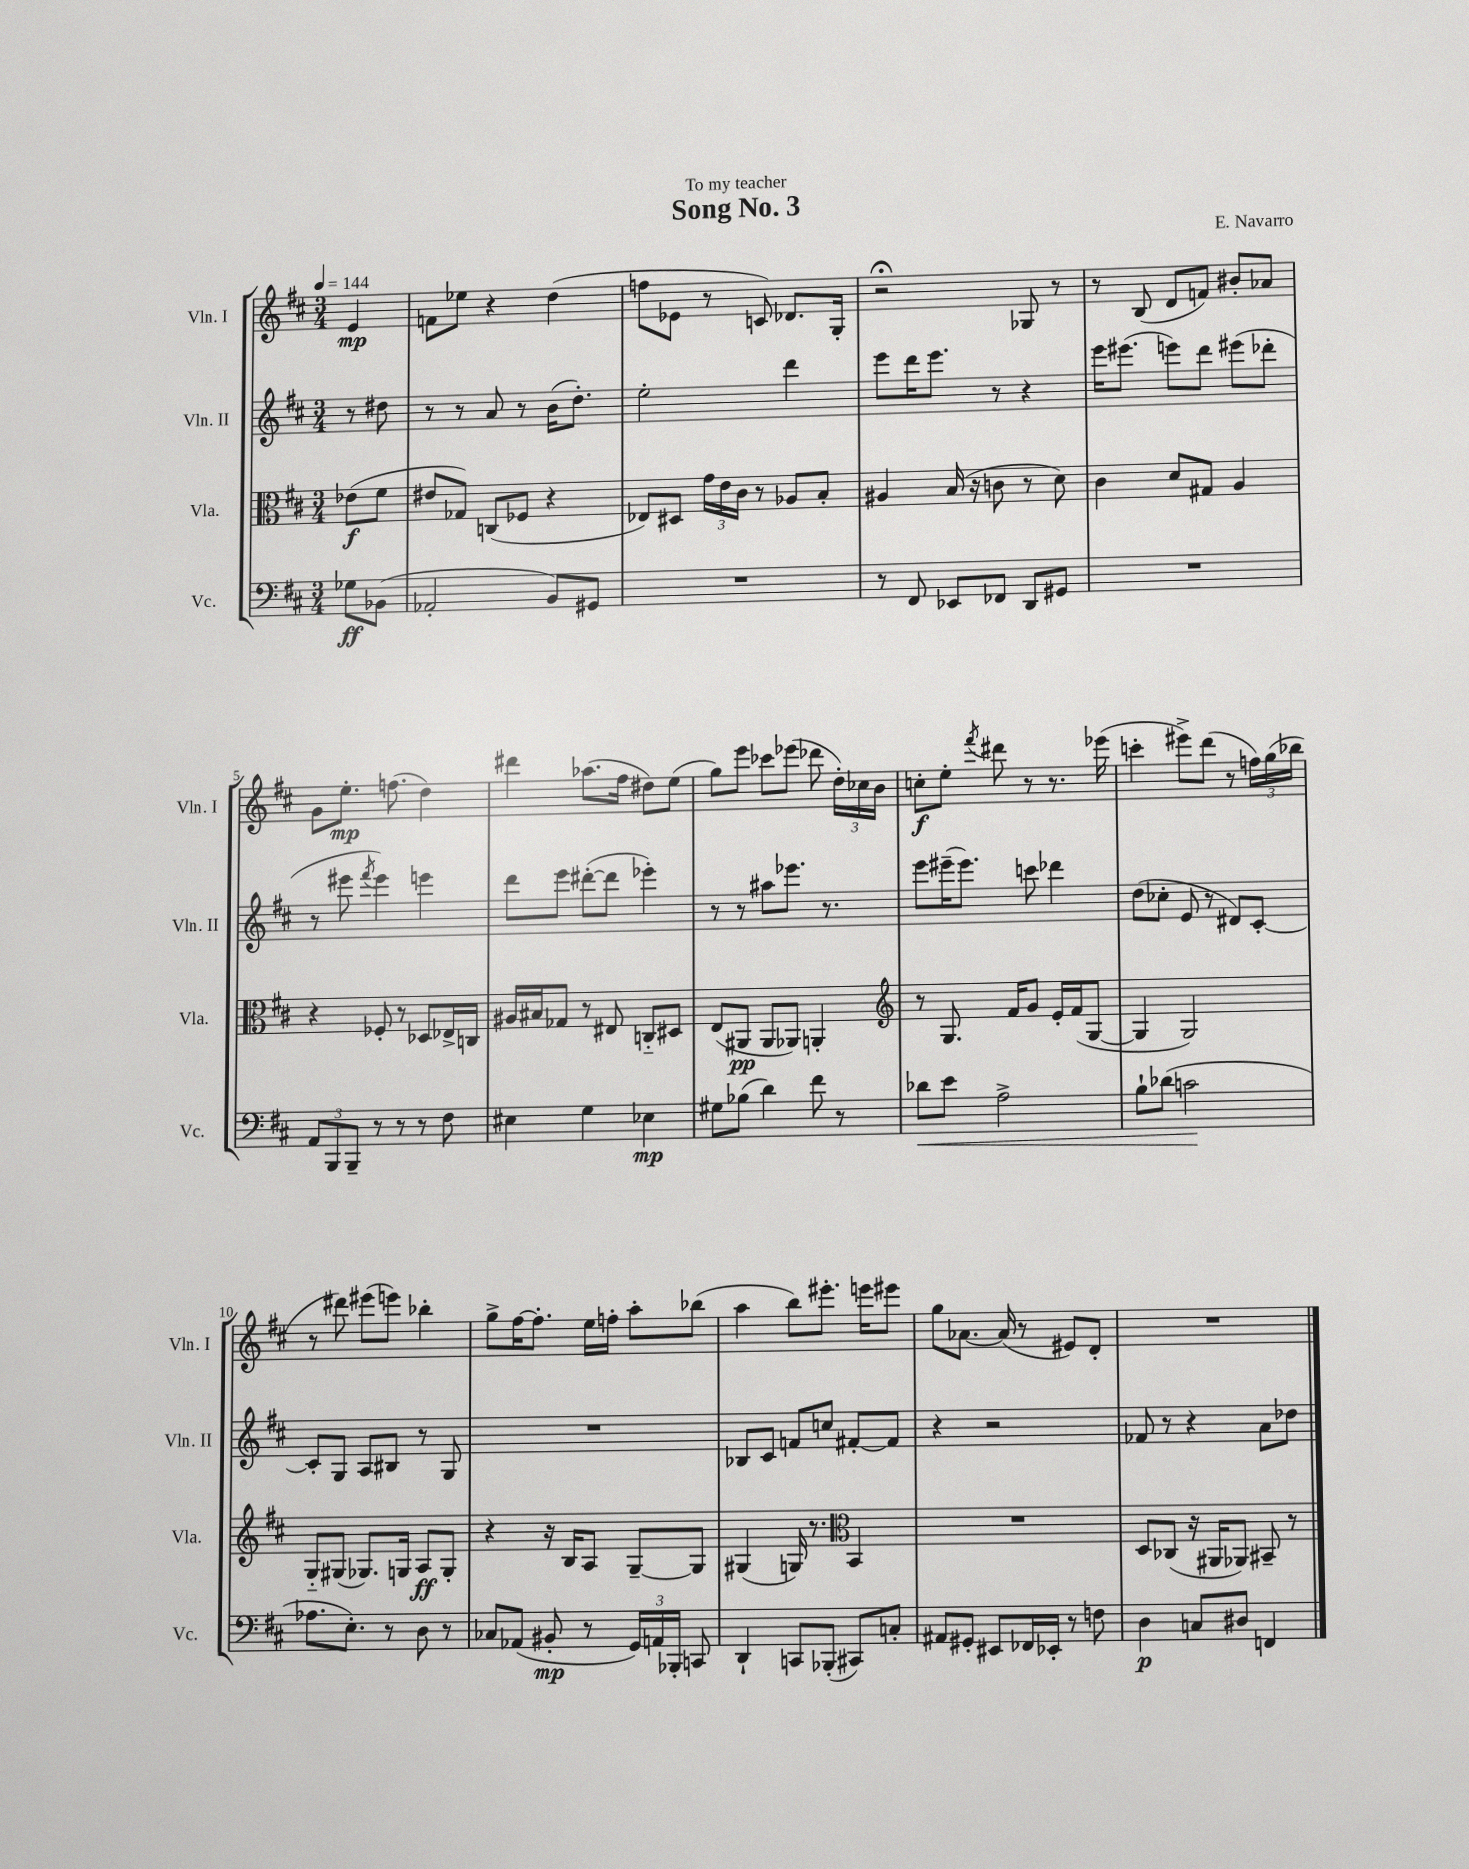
\header { title = "Song No. 3" composer = "E. Navarro" dedication = "To my teacher" }
<<
\new StaffGroup <<
\new Staff = "s0" \with { instrumentName = "Vln. I" shortInstrumentName = "Vln. I" } {
    \clef treble \key d \major \numericTimeSignature \time 3/4 \partial 4 \tempo 4 = 144
    \autoBeamOff e'4\mp |
    f'8[ ees''8] r4 d''4( |
    f''8[ ees'8] r8 c'8) des'8.[ g16]-. |
    r2\fermata ges8 r8 |
    r8 b8( d'8[ f'8]) bis'8[-. aes'8] |
    g'8[ e''8.]-.\mp f''8.( d''4) |
    dis'''4 aes''8.[( fis''16] dis''8[) e''8]( |
    g''8[) e'''8] ces'''8[ ees'''8]( des'''8 \tuplet 3/2 { d''16[-.) ces''16 b'16] } |
    c''8[-.\f e''8]-. \acciaccatura { fis'''8 } dis'''8 r8 r8. ees'''16( |
    c'''4-. eis'''8[->) d'''8]( r8 \tuplet 3/2 { f''16[) g''16( bes''16] } |
    r8 dis'''8) eis'''8[( e'''8]) bes''4-. |
    g''8[-> fis''16~ fis''8.]-. e''16[ f''16]-. a''8[-. bes''8]( |
    a''4 b''8[) eis'''8.]-. e'''16[ eis'''8] |
    g''8[ aes'8.]~ aes'16( r8 eis'8[) d'8]-. |
    R2. \bar "|." |
}
\new Staff = "s1" \with { instrumentName = "Vln. II" shortInstrumentName = "Vln. II" } {
    \clef treble \key d \major \numericTimeSignature \time 3/4 \partial 4
    \autoBeamOff r8 dis''8 |
    r8 r8 a'8 r8 b'16[( d''8.]-.) |
    e''2-. d'''4 |
    e'''8[ d'''16 e'''8.] r8 r4 |
    e'''16[ eis'''8.]( e'''8[) d'''8] eis'''8[( des'''8]-. |
    r8 eis'''8 \acciaccatura { fis'''8 } eis'''4) e'''4 |
    d'''8[ e'''8] dis'''8[~-.( dis'''8] ees'''4-.) |
    r8 r8 ais''8[ ees'''8.] r8. |
    e'''8[ eis'''16--( eis'''8.]) c'''8 des'''4 |
    d''8[( ces''8]-. e'8 r8 dis'8[) cis'8]~-. |
    cis'8[-. g8] a8[ bis8] r8 g8 |
    R2. |
    bes8[ cis'8] f'8[ c''8] fis'8[~-. fis'8] |
    r4 r2 |
    fes'8 r8 r4 a'8[ des''8] \bar "|." |
}
\new Staff = "s2" \with { instrumentName = "Vla." shortInstrumentName = "Vla." } {
    \clef alto \key d \major \numericTimeSignature \time 3/4 \partial 4
    \autoBeamOff ees'8[\f( fis'8] |
    eis'8[ ges8]) c8[( fes8] r4 |
    ees8[) dis8] \tuplet 3/2 { g'16[ e'16 cis'16] } r8 aes8[ b8]-. |
    ais4 b16( r16 c'8 r8 d'8) |
    cis'4 d'8[ gis8] a4 |
    r4 fes8-. r8 des8[ ees16-> c16] |
    ais16[ bis16 ges8] r8 eis8 c8[-_ dis8] |
    e8[( ais,8]\pp ais,8[ aes,8]) a,4-. |
    \clef treble r8 g8. fis'16[ g'8] e'16[-. fis'16( g8]~ |
    g4 g2) |
    g8[-_ gis8]( ges8.[) g16] a8[\ff g8]-. |
    r4 r16 b16[ a8] g8[~-- g8] |
    gis4( g16) r8. \clef alto b,4 |
    R2. |
    d8[ ces8]( r16 ais,16[ aes,8]) bis,8-- r8 \bar "|." |
}
\new Staff = "s3" \with { instrumentName = "Vc." shortInstrumentName = "Vc." } {
    \clef bass \key d \major \numericTimeSignature \time 3/4 \partial 4
    \autoBeamOff ges8[\ff bes,8]( |
    aes,2-. b,8[) gis,8] |
    R2. |
    r8 fis,8 ees,8[ fes,8] d,8[ gis,8] |
    R2. |
    \tuplet 3/2 { a,8[ b,,8 b,,8]-- } r8 r8 r8 fis8 |
    eis4 g4 ees4\mp |
    gis8[ bes8]( d'4) fis'8 r8 |
    des'8[\< e'8] a2-> |
    b8[-! des'8]( c'2\! |
    aes8.[ e8.]-.) r8 d8 r8 |
    ces8[ aes,8]( bis,8-.\mp r8 \tuplet 3/2 { g,16[) a,16 bes,,16]-. } c,8 |
    d,4-! c,8[ bes,,8]-.( cis,8[) c8]-. |
    ais,8[ gis,8]-. eis,8[ fes,16 ees,16]-. r8 f8 |
    d4\p c8[ dis8] f,4 \bar "|." |
}
>>
>>
